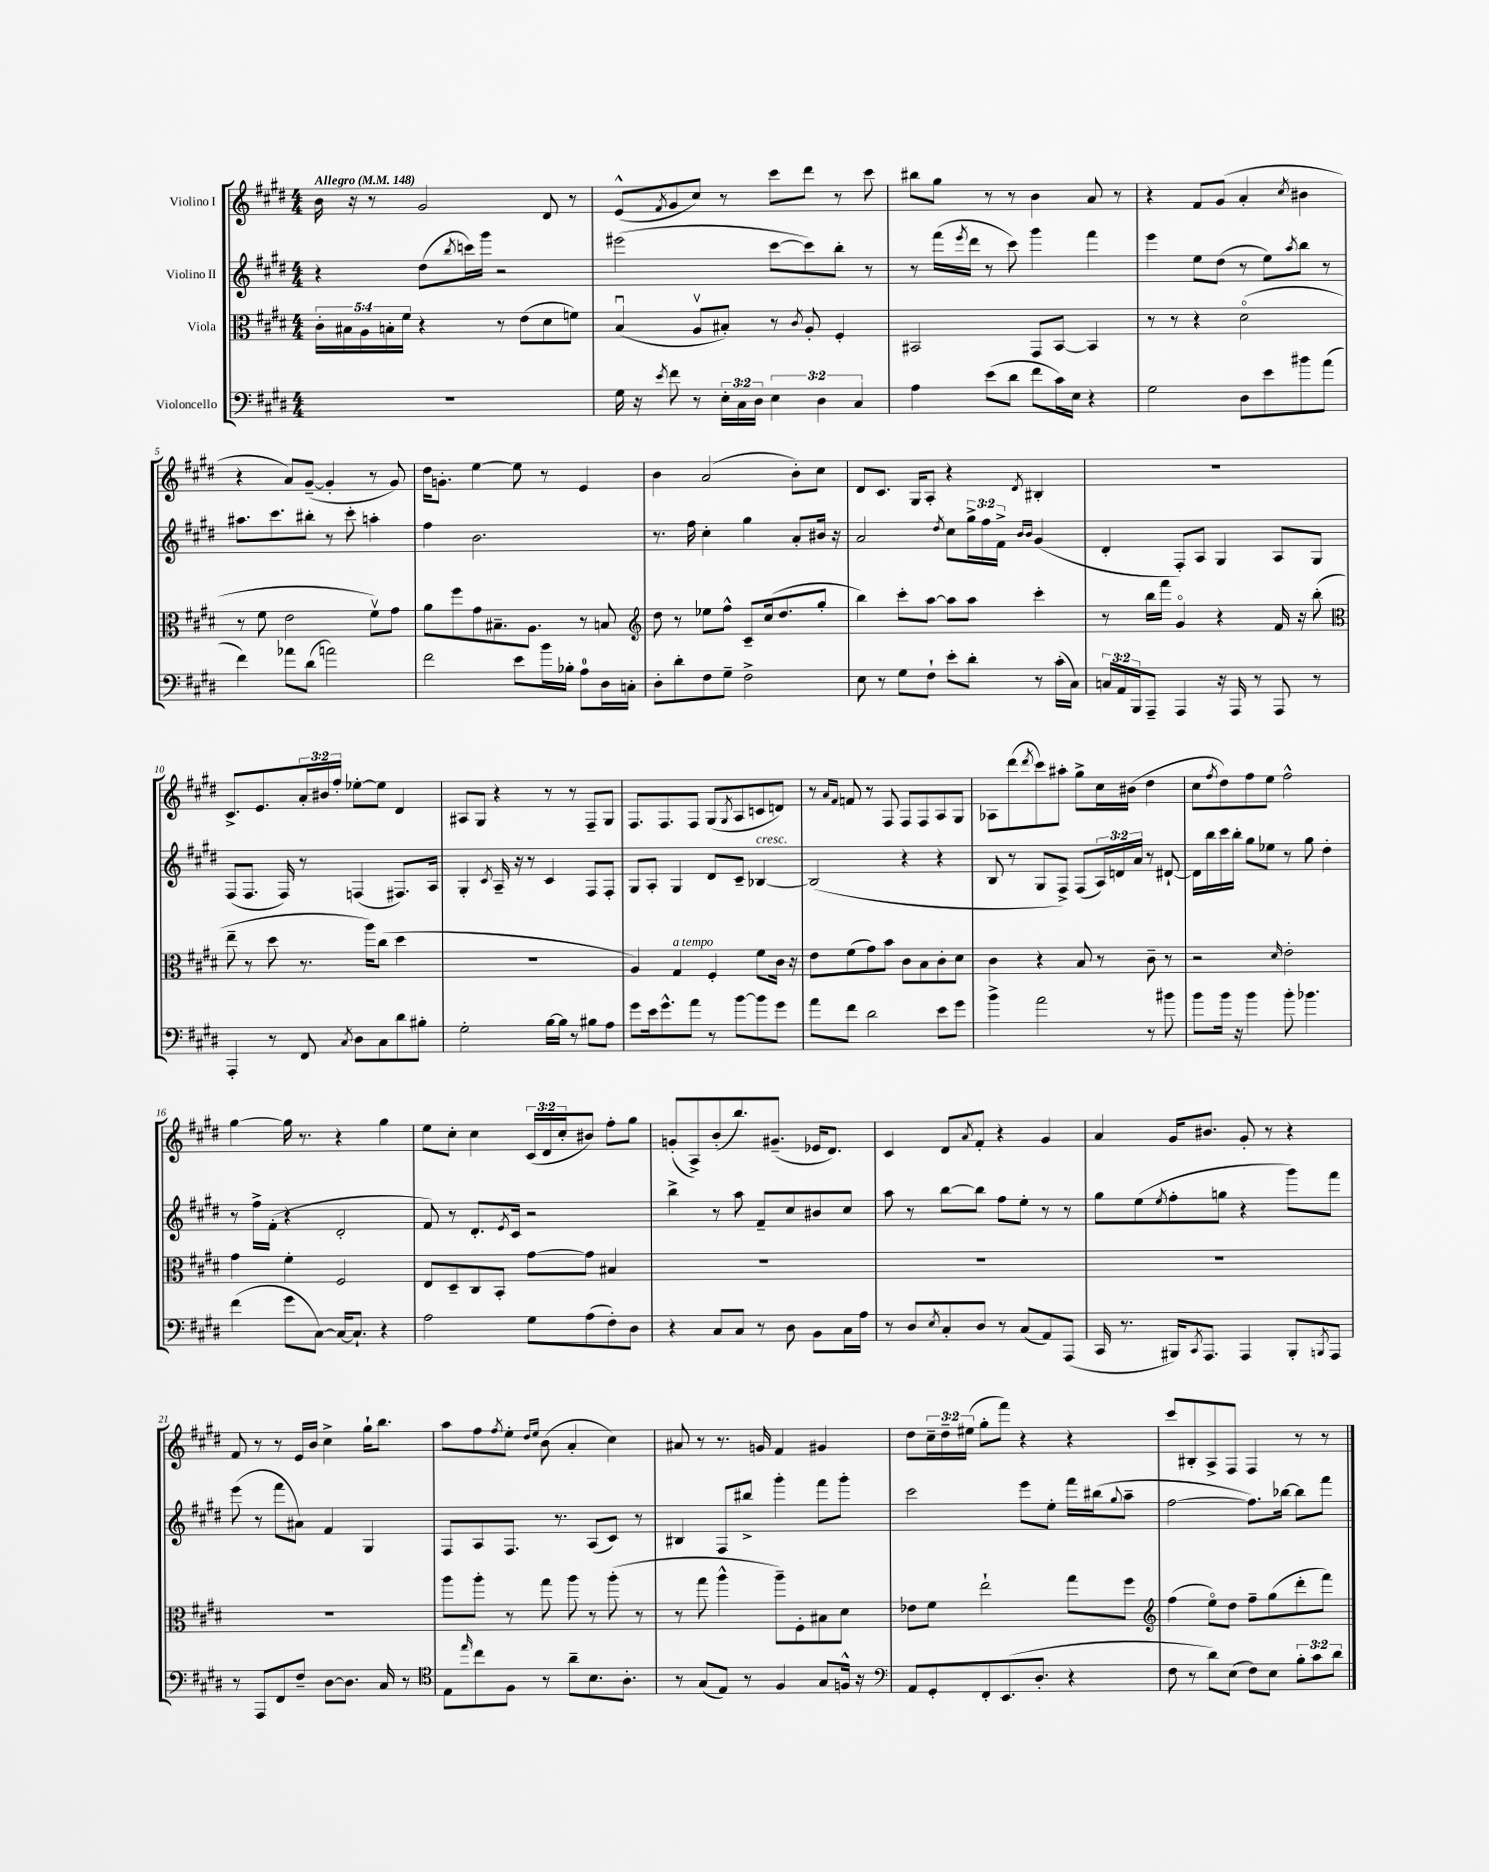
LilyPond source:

<<
\new StaffGroup <<
\new Staff = "s0" \with { instrumentName = "Violino I" } {
    \clef treble \key e \major \numericTimeSignature \time 4/4 \override Staff.TupletNumber.text = #tuplet-number::calc-fraction-text \tempo "Allegro" 4 = 148
    b'16 r16 r8 gis'2 dis'8 r8 |
    e'8-^( \acciaccatura { fis'8 } gis'8 cis''8) r8 cis'''8 dis'''8 r8 cis'''8 |
    bis''8 gis''8 r8 r8 b'4 a'8 r8 |
    r4 fis'8 gis'8( a'4-. \acciaccatura { cis''8 } bis'4 |
    r4 a'8) gis'8~--( gis'4-. r8 gis'8) |
    dis''16 g'8.-. e''4~ e''8 r8 e'4 |
    b'4 a'2( b'8-.) cis''8 |
    dis'8 cis'8. gis16 a8-. r4 \acciaccatura { dis'8 } bis4-. |
    R1 |
    cis'8.-> e'8. \tuplet 3/2 { a'16-. bis'16 fis''16-. } ees''8~-. ees''8 dis'4 |
    ais8 gis8 r4 r8 r8 fis8-- gis8 |
    fis8. fis8. fis8 gis8( \acciaccatura { gis8 } a8 c'8 d'8) |
    r8 \grace { a'16 fis'16 } f'8 r8 fis8 fis8 fis8 a8 gis8 |
    aes8 dis'''8( \acciaccatura { dis'''8 } cis'''8) ais''8-. gis''8-> cis''16 bis'16( dis''4 |
    cis''8 \acciaccatura { fis''8 } dis''8) fis''8 e''8 fis''2-^ |
    gis''4~ gis''16 r8. r4 gis''4 |
    e''8 cis''8-. cis''4 \tuplet 3/2 { cis'16( dis'16 cis''16-. } bis'8) fis''8-. gis''8 |
    g'8-.( a8->) b'8-.( b''8.) gis'8.--( ees'16 dis'8.) |
    cis'4 dis'8 \acciaccatura { a'8 } fis'8-. r4 gis'4 |
    a'4 gis'16 bis'8. gis'8-. r8 r4 |
    fis'8 r8 r8 e'16 b'16 cis''4-> gis''16-! b''8. |
    a''8 fis''8 \acciaccatura { fis''8 } e''8-. \grace { dis''16 e''16 } b'8( a'4-. cis''4) |
    ais'8 r8 r8. g'16 fis'4 gis'4 |
    dis''8 \tuplet 3/2 { cis''16-- dis''16-- eis''16( } gis''8-. fis'''8) r4 r4 |
    cis'''8 bis8-. a8-> fis8 fis4 r8 r8 \bar "|." |
}
\new Staff = "s1" \with { instrumentName = "Violino II" } {
    \clef treble \key e \major \numericTimeSignature \time 4/4 \override Staff.TupletNumber.text = #tuplet-number::calc-fraction-text
    r4 dis''8( \acciaccatura { b''8 } c'''16) gis'''16 r2 |
    eis'''2( cis'''8~ cis'''8) b''8-. r8 |
    r8 fis'''16( \acciaccatura { e'''8 } dis'''16 r8 cis'''8) gis'''4 fis'''4 |
    e'''4 e''8 dis''8( r8 e''8) \acciaccatura { a''8 } b''8 r8 |
    ais''8. cis'''8. bis''8-. r8 cis'''8-. a''4-. |
    fis''4 b'2. |
    r8. fis''16 cis''4-. gis''4 a'8-. bis'16 r16 |
    a'2 \acciaccatura { dis''8 } cis''8 \tuplet 3/2 { gis''16-> fis''16 fis'16-> } \grace { b'16 b'16 } gis'4( |
    dis'4-. fis8-.) a8 gis4 a8 gis8 |
    fis8( fis8. fis16) r8 f4( fis8.) a16 |
    gis4-. \acciaccatura { cis'8 } a16-- r16 r8 cis'4 fis8 fis8-. |
    gis8 a8-. gis4 dis'8 cis'8-- bes4~^\markup { \italic "cresc." } |
    bes2( r4 r4 |
    b8 r8 gis8 fis8->) fis8( \tuplet 3/2 { a16) d'16 a'16 } r8 dis'8~-! |
    dis'16 b''16 cis'''16 b''16-. gis''8 ees''8 r8 gis''8 dis''4-. |
    r8 fis''16-> fis'16-.( r4 dis'2-. |
    fis'8) r8 dis'8.-. \acciaccatura { e'8 } cis'16 r2 |
    b''4-> r8 a''8 fis'8-- cis''8 bis'8 cis''8 |
    a''8 r8 b''8~ b''8 fis''8 e''8-. r8 r8 |
    gis''8 e''8( \acciaccatura { e''8 } fis''8-. g''8 r4 gis'''8) fis'''8 |
    e'''8( r8 fis'''8 ais'8) fis'4 gis4 |
    fis8 a8 fis8. r8. a8( cis'8) r8 |
    bis4 fis8 bis''8-> gis'''4-. fis'''8 gis'''8-. |
    cis'''2 e'''8 e''8-. fis'''16 bis''16( \appoggiatura { gis''8 } a''8-- |
    fis''2~ fis''8.) bes''16~ bes''8 fis'''8 \bar "|." |
}
\new Staff = "s2" \with { instrumentName = "Viola" } {
    \clef alto \key e \major \numericTimeSignature \time 4/4 \override Staff.TupletNumber.text = #tuplet-number::calc-fraction-text
    \tuplet 5/4 { cis'16-. bis16 a16 b16-. fis'16 } r4 r8 e'8( dis'8 f'8) |
    b4\downbow( a8\upbow bis8-.) r8 \acciaccatura { cis'8 } a8-. fis4-. |
    bis,2 gis,8 bis,8~ bis,4 |
    r8 r8 r4 dis'2\flageolet( |
    r8 fis'8 e'2 fis'8\upbow) gis'8 |
    a'8 fis''8 gis'8 bis8.-- a8. r8 b8 |
    \clef treble dis''8 r8 ees''8 fis''8-^ cis'8-- cis''16( dis''8. gis''8-. |
    b''4) cis'''8-. a''8~ a''8 a''8 cis'''4-. |
    r8 b''16 fis'''16 gis'4\flageolet r4 fis'16 r16 b''8-.( |
    \clef alto e''8-- r8 dis''8 r8. a''16) cis''8( dis''4 |
    R1 |
    a4) gis4^\markup { \italic "a tempo" } fis4-. fis'8 cis'16 r16 |
    e'8 fis'8( gis'8) b'8 cis'8 b8 cis'8-. dis'8 |
    cis'4 r4 b8 r8 cis'8-- r8 |
    r2 \grace { dis'16 } e'2-. |
    gis'4 fis'4-. fis2 |
    e8 dis8-- cis8 b,8-. gis'8~ gis'8 bis4 |
    R1 |
    R1 |
    R1 |
    R1 |
    a''8 a''8-. r8 gis''8 a''8 r8 a''8-.( r8 |
    r8 gis''8 a''4-^ a''8--) fis8-. bis8 dis'8 |
    ees'8 fis'8 e''2-! gis''8 fis''8 |
    \clef treble fis''4( e''8\flageolet) dis''8 fis''8-- gis''8( dis'''8-. fis'''8) \bar "|." |
}
\new Staff = "s3" \with { instrumentName = "Violoncello" } {
    \clef bass \key e \major \numericTimeSignature \time 4/4 \override Staff.TupletNumber.text = #tuplet-number::calc-fraction-text
    R1 |
    gis16 r16 \acciaccatura { e'8 } fis'8 r8 \tuplet 3/2 { e16-. cis16 dis16 } \tuplet 3/2 { e4 dis4 cis4 } |
    a4 e'8( dis'8 fis'8 cis'16) e16 r4 |
    gis2 dis8 e'8 bis'8 a'8( |
    fis'4) aes'8 dis'8( a'2) |
    fis'2 e'8 b'16 bes16-. a8-0 dis16 c16-. |
    dis8-. dis'8-. fis8 gis8-- fis2-> |
    e8 r8 gis8 fis8-! e'8-. dis'8-. r8 cis'16-.( cis16) |
    \tuplet 3/2 { c16 a,16 b,,16 } a,,8-- a,,4 r16 a,,16 r8 a,,8 r8 |
    a,,4-. r8 fis,8 \acciaccatura { cis8 } dis8 cis8 dis'8 bis8-. |
    gis2-. b16~ b16 r8 bis8 a8 |
    gis'8 e'16 gis'8.-^ a'8 r8 b'8~ b'8 gis'8 |
    a'8 fis'8 dis'2 e'8 gis'8 |
    b'4-> a'2 r8 bis'8 |
    b'8 b'16 r16 b'4 b'8-. bes'4. |
    fis'4( gis'8 cis8~) cis16~ cis8.-! r4 |
    a2 gis8 a8( fis8-.) dis8 |
    r4 cis8 cis8 r8 dis8 b,8 cis16 a16 |
    r8 dis8 \acciaccatura { e8 } cis8-. dis8 r8 cis8( a,8) a,,8( |
    cis,16 r8. bis,,16) \acciaccatura { cis,8 } a,,8. a,,4 bis,,8-. \acciaccatura { b,,8 } a,,8 |
    r8 a,,8 fis,8 fis8-- dis8~ dis8. cis16 r8 |
    \clef tenor e8 \grace { e''16 } cis''8 fis8 r8 a'8-- b8. a8.-. |
    r8 gis8( e8) r8 fis4 gis8 f16-^ r16 |
    \clef bass a,8 gis,8-. fis,8-. e,8.( dis8.-. r4 |
    fis8 r8 dis'8) e8( fis8) e8 \tuplet 3/2 { b8-. cis'8 dis'8 } \bar "|." |
}
>>
>>
